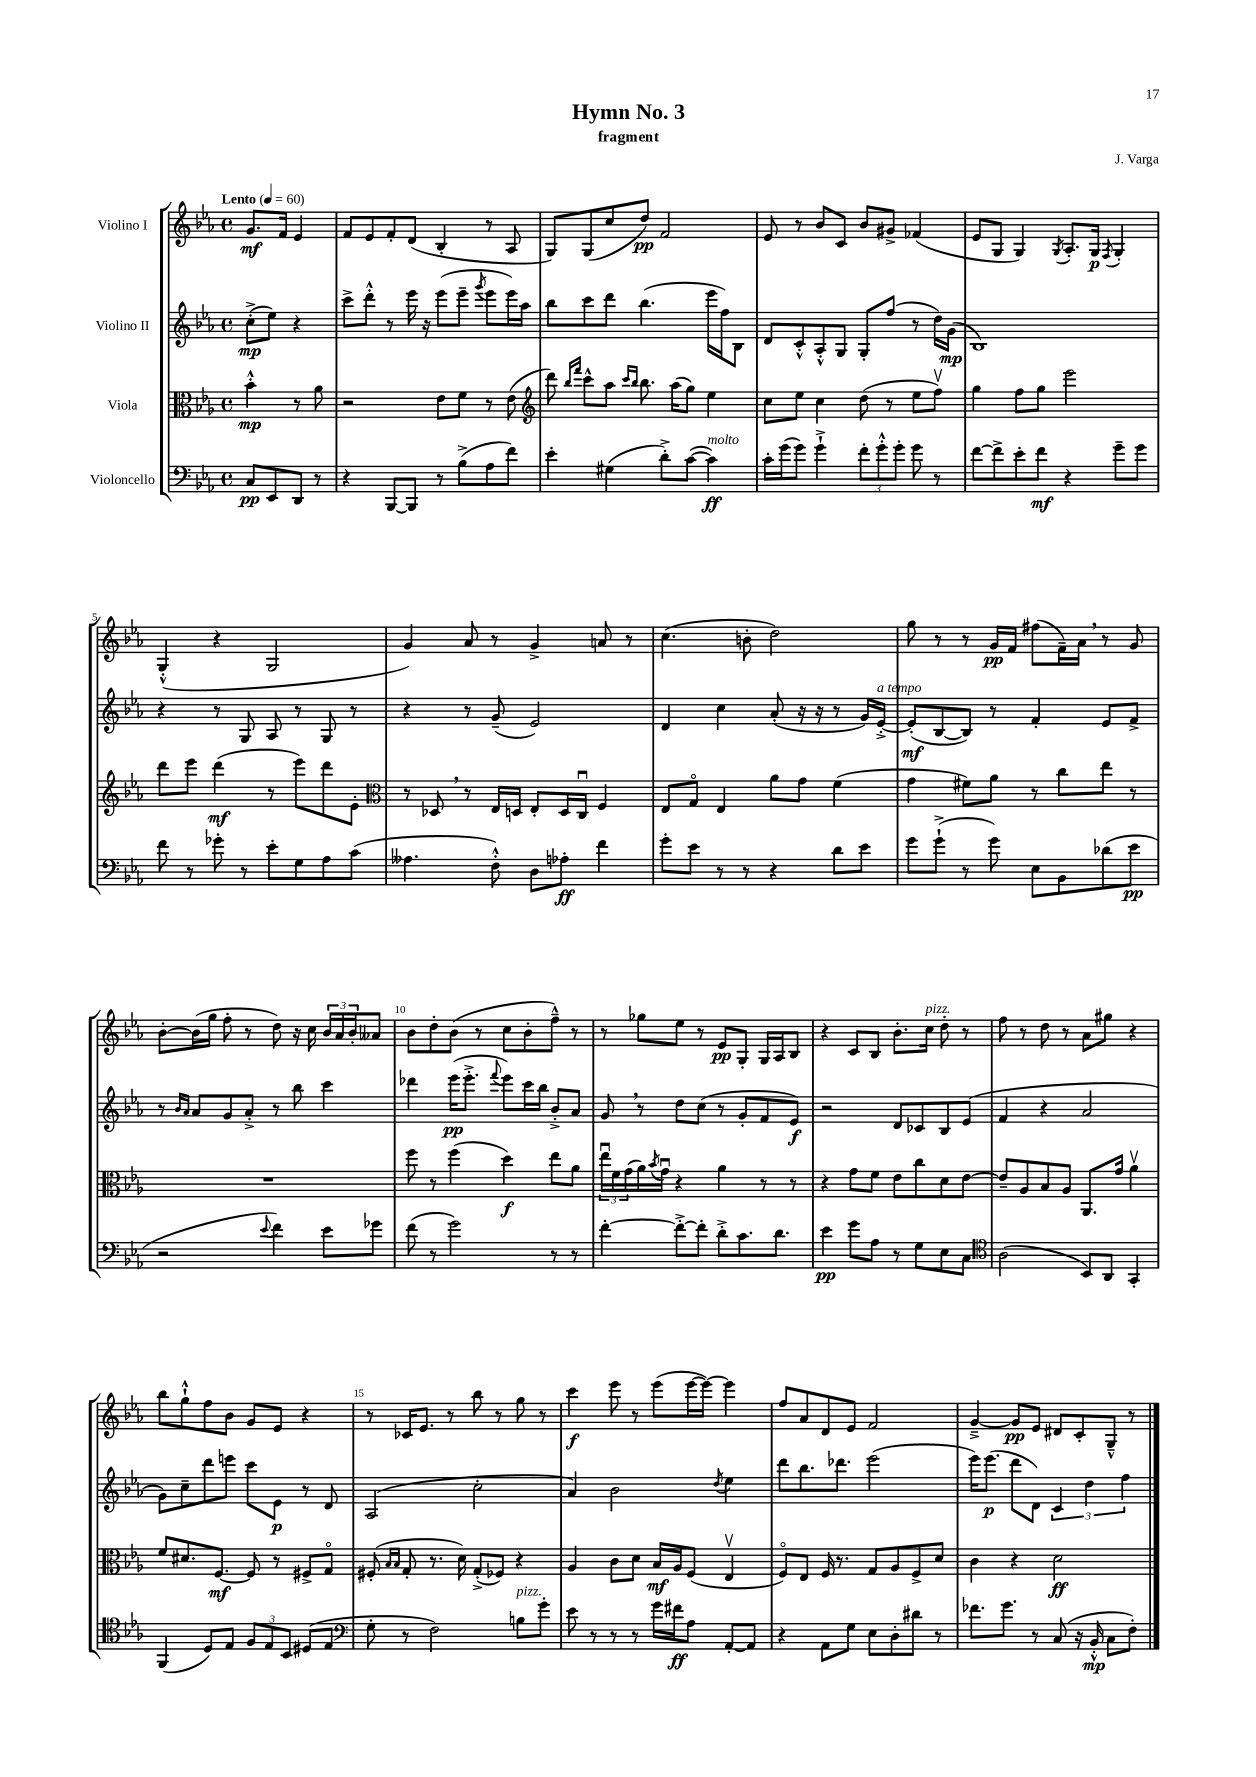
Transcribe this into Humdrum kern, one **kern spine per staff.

**kern	**dynam	**kern	**dynam	**kern	**dynam	**kern	**dynam
*part4	*part4	*part3	*part3	*part2	*part2	*part1	*part1
*staff4	*staff4	*staff3	*staff3	*staff2	*staff2	*staff1	*staff1
*I"Violoncello	*	*I"Viola	*	*I"Violino II	*	*I"Violino I	*
*clefF4	*	*clefC3	*	*clefG2	*	*clefG2	*
*k[b-e-a-]	*	*k[b-e-a-]	*	*k[b-e-a-]	*	*k[b-e-a-]	*
*M4/4	*	*M4/4	*	*M4/4	*	*M4/4	*
*met(c)	*	*met(c)	*	*met(c)	*	*met(c)	*
*MM60	*	*MM60	*	*MM60	*	*MM60	*
=	=	=	=	=	=	=	=
!	!	!	!	!	!	!LO:TX:a:B:t=Lento	!
8C/L	pp	4b-'^^\	mp	(8cc'^\L	mp	8.g/L	mf
8EE-/	.	.	.	8ee-\J)	.	.	.
.	.	.	.	.	.	16f/Jk	.
8DD/J	.	8r	.	4r	.	4e-/	.
8r	.	8a-\	.	.	.	.	.
=1	=1	=1	=1	=1	=1	=1	=1
4r	.	2r	.	8ccc^\L	.	8f/L	.
.	.	.	.	8ddd'^^\J	.	8e-/	.
[8BBB-/L	.	.	.	8r	.	8f'/	.
8BBB-/J]	.	.	.	16eee-\	.	(8d/J	.
.	.	.	.	16r	.	.	.
8r	.	8e-\L	.	(8eee-\L	.	4B-'/	.
(8B-^\L	.	8f\J	.	8eee-~\J	.	.	.
.	.	.	.	8qggg/	.	.	.
8A-\	.	8r	.	8eee-\L	.	8r	.
8f\J)	.	(8e-\	.	16eee-\L)	.	8A-/	.
.	.	.	.	16aa-\JJ	.	.	.
=2	=2	=2	=2	=2	=2	=2	=2
*	*	*clefG2	*	*	*	*	*
4e-'\	.	8ddd\)	.	8bb-\L	.	8G/L)	.
.	.	16qqbb-/LL	.	.	.	.	.
.	.	16qqfff/JJ	.	.	.	.	.
.	.	8ccc^^\L	.	8ccc\	.	(8G/	.
(4G#X\	.	8aa-\J	.	8ddd\J	.	8cc/	.
.	.	16qqccc/LL	.	.	.	.	.
.	.	16qqbb-/JJ	.	.	.	.	.
.	.	8.bb-\	.	(4.bb-\	.	8dd/J)	pp
8d'^\L)	.	.	.	.	.	2f/	.
.	.	(16aa-\KL	.	.	.	.	.
([8c\J	.	8gg\J)	.	.	.	.	.
!LO:TX:a:i:t=molto	!	!	!	!	!	!	!
4c\])	ff	4ee-\	.	16eee-\LL	.	.	.
.	.	.	.	16ff\J)	.	.	.
.	.	.	.	8B-\J	.	.	.
=3	=3	=3	=3	=3	=3	=3	=3
16c'\LL	.	8cc\L	.	8d/L	.	8e-/	.
(16g\J	.	.	.	.	.	.	.
8g\J)	.	8ee-\J	.	8c'^^/	.	8r	.
4g`^\	.	4cc\	.	8A-'^^/	.	8b-/L	.
.	.	.	.	8G/J	.	8c/J	.
12f'\L	.	(8dd\	.	8G'/L	.	8b-/L	.
12g'^^\	.	.	.	.	.	.	.
.	.	8r	.	(8ff/J	.	8g#X^/J	.
12g'\J	.	.	.	.	.	.	.
8g\	.	8ee-\L	.	8r	.	(4f-X/	.
8r	.	8ffv\J)	.	16dd\LL)	.	.	.
.	.	.	.	(16g\JJ	mp	.	.
=4	=4	=4	=4	=4	=4	=4	=4
[8f\L	.	4gg\	.	1B-)	.	8e-/L	.
8f^\]	.	.	.	.	.	8G/J	.
8e-'\	.	8ff\L	.	.	.	4G/)	.
8f\J	mf	8gg\J	.	.	.	.	.
.	.	.	.	.	.	8qG/	.
4r	.	2eee-\	.	.	.	8.A-'/L	.
.	.	.	.	.	.	16G/Jk	p
.	.	.	.	.	.	8qF/	.
8g~\L	.	.	.	.	.	4G'/	.
8g\J	.	.	.	.	.	.	.
!!LO:LB:g=z
=5	=5	=5	=5	=5	=5	=5	=5
8f\	.	8ddd\L	.	4r	.	(4G'^^/	.
8r	.	8eee-\J	.	.	.	.	.
8g-X'\	.	(4ddd\	mf	8r	.	4r	.
8r	.	.	.	8G/	.	.	.
8e-'\L	.	8r	.	8A-/	.	2G/	.
8G\	.	8eee-\L)	.	8r	.	.	.
8A-\	.	8ddd\	.	8G/	.	.	.
(8c\J	.	8e-'\J	.	8r	.	.	.
=6	=6	=6	=6	=6	=6	=6	=6
*	*	*clefC3	*	*	*	*	*
4.A--X\	.	8r	.	4r	.	4g/)	.
.	.	8D-X,/	.	.	.	.	.
.	.	8r	.	8r	.	8a-/	.
8F'^^\)	.	16E-/LL	.	(8g~/	.	8r	.
.	.	16Dn/JJ	.	.	.	.	.
8D\L	.	8E-'/L	.	2e-/)	.	4g^/	.
8A-X'\J	ff	16D/L	.	.	.	.	.
.	.	16Cu/JJ	.	.	.	.	.
4f\	.	4F/	.	.	.	8an/	.
.	.	.	.	.	.	8r	.
=7	=7	=7	=7	=7	=7	=7	=7
8g'\L	.	8E-/L	.	4d/	.	(4.cc\	.
8e-\J	.	8G/J	.	.	.	.	.
8r	.	4E-/	.	4cc\	.	.	.
8r	.	.	.	.	.	8bn'\	.
4r	.	8a-\L	.	(8a-'/	.	2dd\)	.
.	.	8g\J	.	16r	.	.	.
.	.	.	.	16r	.	.	.
8d\L	.	(4f\	.	8r	.	.	.
8e-\J	.	.	.	16g/LL)	.	.	.
!	!	!	!	!LO:TX:a:i:t=a tempo	!	!	!
.	.	.	.	[16e-'^/JJ	.	.	.
=8	=8	=8	=8	=8	=8	=8	=8
8g\L	.	4g\	.	(8e-'/L]	mf	8gg\	.
(8g`^\J	.	.	.	[8B-/	.	8r	.
8r	.	8f#X\L)	.	8B-/J])	.	8r	.
8g\)	.	8a-\J	.	8r	.	16g/LL	pp
.	.	.	.	.	.	16f/JJ	.
8E-\L	.	8r	.	4f'/	.	(8ff#X\L	.
8BB-\	.	8cc\L	.	.	.	16f~\L)	.
.	.	.	.	.	.	16a-,\JJ	.
(8d-X\	.	8ee-\J	.	8e-/L	.	8r	.
8e-\J	pp	8r	.	8f^/J	.	8g/	.
!!LO:LB:g=z
=9	=9	=9	=9	=9	=9	=9	=9
2r	.	1r	.	8r	.	[8b-'\L	.
.	.	.	.	16qqb-/LL	.	.	.
.	.	.	.	16qqa-/JJ	.	.	.
.	.	.	.	8a-/L	.	(16b-\L]	.
.	.	.	.	.	.	16gg\JJ	.
.	.	.	.	8g/	.	8ff'\	.
.	.	.	.	8a-'^/J	.	8r	.
8qqe-/	.	.	.	.	.	.	.
4f\)	.	.	.	8r	.	8dd\)	.
.	.	.	.	8bb-\	.	16r	.
.	.	.	.	.	.	16cc\	.
8e-\L	.	.	.	4ccc\	.	24b-/LL	.
.	.	.	.	.	.	24a-/	.
.	.	.	.	.	.	24b-'/J	.
8g-X\J	.	.	.	.	.	8a--X/J	.
=10	=10	=10	=10	=10	=10	=10	=10
(8f\	.	8ff\	.	4ddd-X\	.	8b-\L	.
8r	.	8r	.	.	.	8dd'\	.
2g\)	.	(4ff\	.	(16eee-\KL	pp	(8b-\J	.
.	.	.	.	8.eee-'^\J	.	.	.
.	.	.	.	.	.	8r	.
.	.	.	.	8qqfff/	.	.	.
.	.	4dd\)	f	8eee-\L)	.	8cc\L	.
.	.	.	.	16ccc\L	.	8b-'\	.
.	.	.	.	16bb-\JJ	.	.	.
8r	.	8ee-\L	.	8b-'^/L	.	8ff~^^\J)	.
8r	.	8a-\J	.	8a-/J	.	8r	.
=11	=11	=11	=11	=11	=11	=11	=11
[4f'\	.	24ee-u\LL	.	8g,/	.	8r	.
.	.	24f\	.	.	.	.	.
.	.	(24g\	.	.	.	.	.
.	.	16a-\)	.	8r	.	8gg-X\L	.
.	.	8qb-/	.	.	.	.	.
.	.	16gu\JJ	.	.	.	.	.
8f'^\L_	.	4r	.	8dd\L	.	8ee-\J	.
8f'\J]	.	.	.	(8cc\J	.	8r	.
8d'^\L	.	4a-\	.	8r	.	8e-/L	pp
8.c\	.	.	.	8g'/L	.	8G'/J	.
.	.	8r	.	8f/	.	16G/LL	.
8.d\J	.	.	.	.	.	16A-/J	.
.	.	8r	.	8e-/J)	f	8B-/J	.
=12	=12	=12	=12	=12	=12	=12	=12
4e-\	pp	4r	.	2r	.	4r	.
8g\L	.	8g\L	.	.	.	8c/L	.
8A-\J	.	8f\J	.	.	.	8B-/J	.
8r	.	8e-\L	.	8d/L	.	8.b-'\L	.
8G\L	.	8cc\	.	8c-X/	.	.	.
!	!	!	!	!	!	!LO:TX:a:i:t=pizz.	!
.	.	.	.	.	.	16cc\Jk	.
8E-\	.	8d\	.	8B-/	.	8dd'\	.
8C\J	.	[8e-\J	.	(8e-/J	.	8r	.
=13	=13	=13	=13	=13	=13	=13	=13
*clefC4	*	*	*	*	*	*	*
(2A-\	.	8e-~/L]	.	4f/	.	8ff\	.
.	.	8A-/	.	.	.	8r	.
.	.	8B-/	.	4r	.	8dd\	.
.	.	8A-/J	.	.	.	8r	.
8BB-/L)	.	8.AA-/L	.	2a-/	.	8a-\L	.
8AA-/J	.	.	.	.	.	8gg#X\J	.
.	.	16g/Jk	.	.	.	.	.
4GG'/	.	4a-v\	.	.	.	4r	.
!!LO:LB:g=z
=14	=14	=14	=14	=14	=14	=14	=14
(4FF/	.	8f/L	.	8g\L)	.	8bb-\L	.
.	.	8.d#X/	.	8cc~\	.	8gg`^^\	.
8D/L)	.	.	.	8ddd\	.	8ff\	.
.	.	[8.F/J	mf	.	.	.	.
8E-/J	.	.	.	8eeen\J	.	8b-\J	.
12F/L	.	8F/]	.	8ccc\L	.	8g/L	.
12E-/	.	.	.	.	.	.	.
.	.	8r	.	8e-\J	p	8e-/J	.
12BB-/J	.	.	.	.	.	.	.
(8D#X/L	.	8F#X^/L	.	8r	.	4r	.
8E-/J	.	8G/J	.	8d/	.	.	.
=15	=15	=15	=15	=15	=15	=15	=15
*clefF4	*	*	*	*	*	*	*
8G'\	.	(8F#X'/	.	(2A-/	.	8r	.
.	.	16qqB-/LL	.	.	.	.	.
.	.	16qqB-/JJ	.	.	.	.	.
8r	.	8G'/	.	.	.	16c-X/KL	.
.	.	.	.	.	.	8.e-/J	.
2F\)	.	8.r	.	.	.	.	.
.	.	.	.	.	.	8r	.
.	.	16d\)	.	.	.	.	.
.	.	(8G'^/L	.	2cc'\	.	8bb-\	.
.	.	8F-X/J)	.	.	.	8r	.
!LO:TX:a:i:t=pizz.	!	!	!	!	!	!	!
8Bn\L	.	4r	.	.	.	8gg\	.
8g'\J	.	.	.	.	.	8r	.
=16	=16	=16	=16	=16	=16	=16	=16
8e-\	.	4A-/	.	4a-/)	.	4ccc\	f
8r	.	.	.	.	.	.	.
8r	.	8c\L	.	2b-\	.	8eee-\	.
8r	.	8d\J	.	.	.	8r	.
16g\LL	.	16B-/LL	mf	.	.	(8eee-\L	.
16f#X\J	ff	16A-/J	.	.	.	.	.
8A-\J	.	(8F/J	.	.	.	[16eee-\L	.
.	.	.	.	.	.	16eee-\JJ_)	.
.	.	.	.	8qdd/	.	.	.
[8AA-'/L	.	4E-v/	.	4ee-\	.	4eee-\]	.
8AA-/J]	.	.	.	.	.	.	.
=17	=17	=17	=17	=17	=17	=17	=17
4r	.	8F/L)	.	8ddd\L	.	8ff/L	.
.	.	8E-/J	.	8.bb-\	.	8a-/	.
8AA-\L	.	16F/	.	.	.	8d/	.
.	.	8.r	.	8.ddd-X\J	.	.	.
8G\J	.	.	.	.	.	8e-/J	.
8E-\L	.	8G/L	.	(2eee-\	.	2f/	.
8D'\	.	8A-/	.	.	.	.	.
8d#X\J	.	8F^/	.	.	.	.	.
8r	.	8d/J	.	.	.	.	.
=18	=18	=18	=18	=18	=18	=18	=18
8.f-X\L	.	4c\	.	16eee-\KL)	.	[4g~^/	.
.	.	.	.	(8.eee-\J	p	.	.
8.g\J	.	.	.	.	.	.	.
.	.	4r	.	8ddd\L	.	8g/L]	pp
8r	.	.	.	8d\J)	.	8e-/J	.
(8C/	.	2d\	ff	6c/	.	8d#X/L	.
16r	.	.	.	.	.	8c'/	.
.	.	.	.	6dd\	.	.	.
16BB-'^^/	mp	.	.	.	.	.	.
8C\L	.	.	.	.	.	8G~^^/J	.
.	.	.	.	6ff\	.	.	.
8F'\J)	.	.	.	.	.	8r	.
==	==	==	==	==	==	==	==
*-	*-	*-	*-	*-	*-	*-	*-
